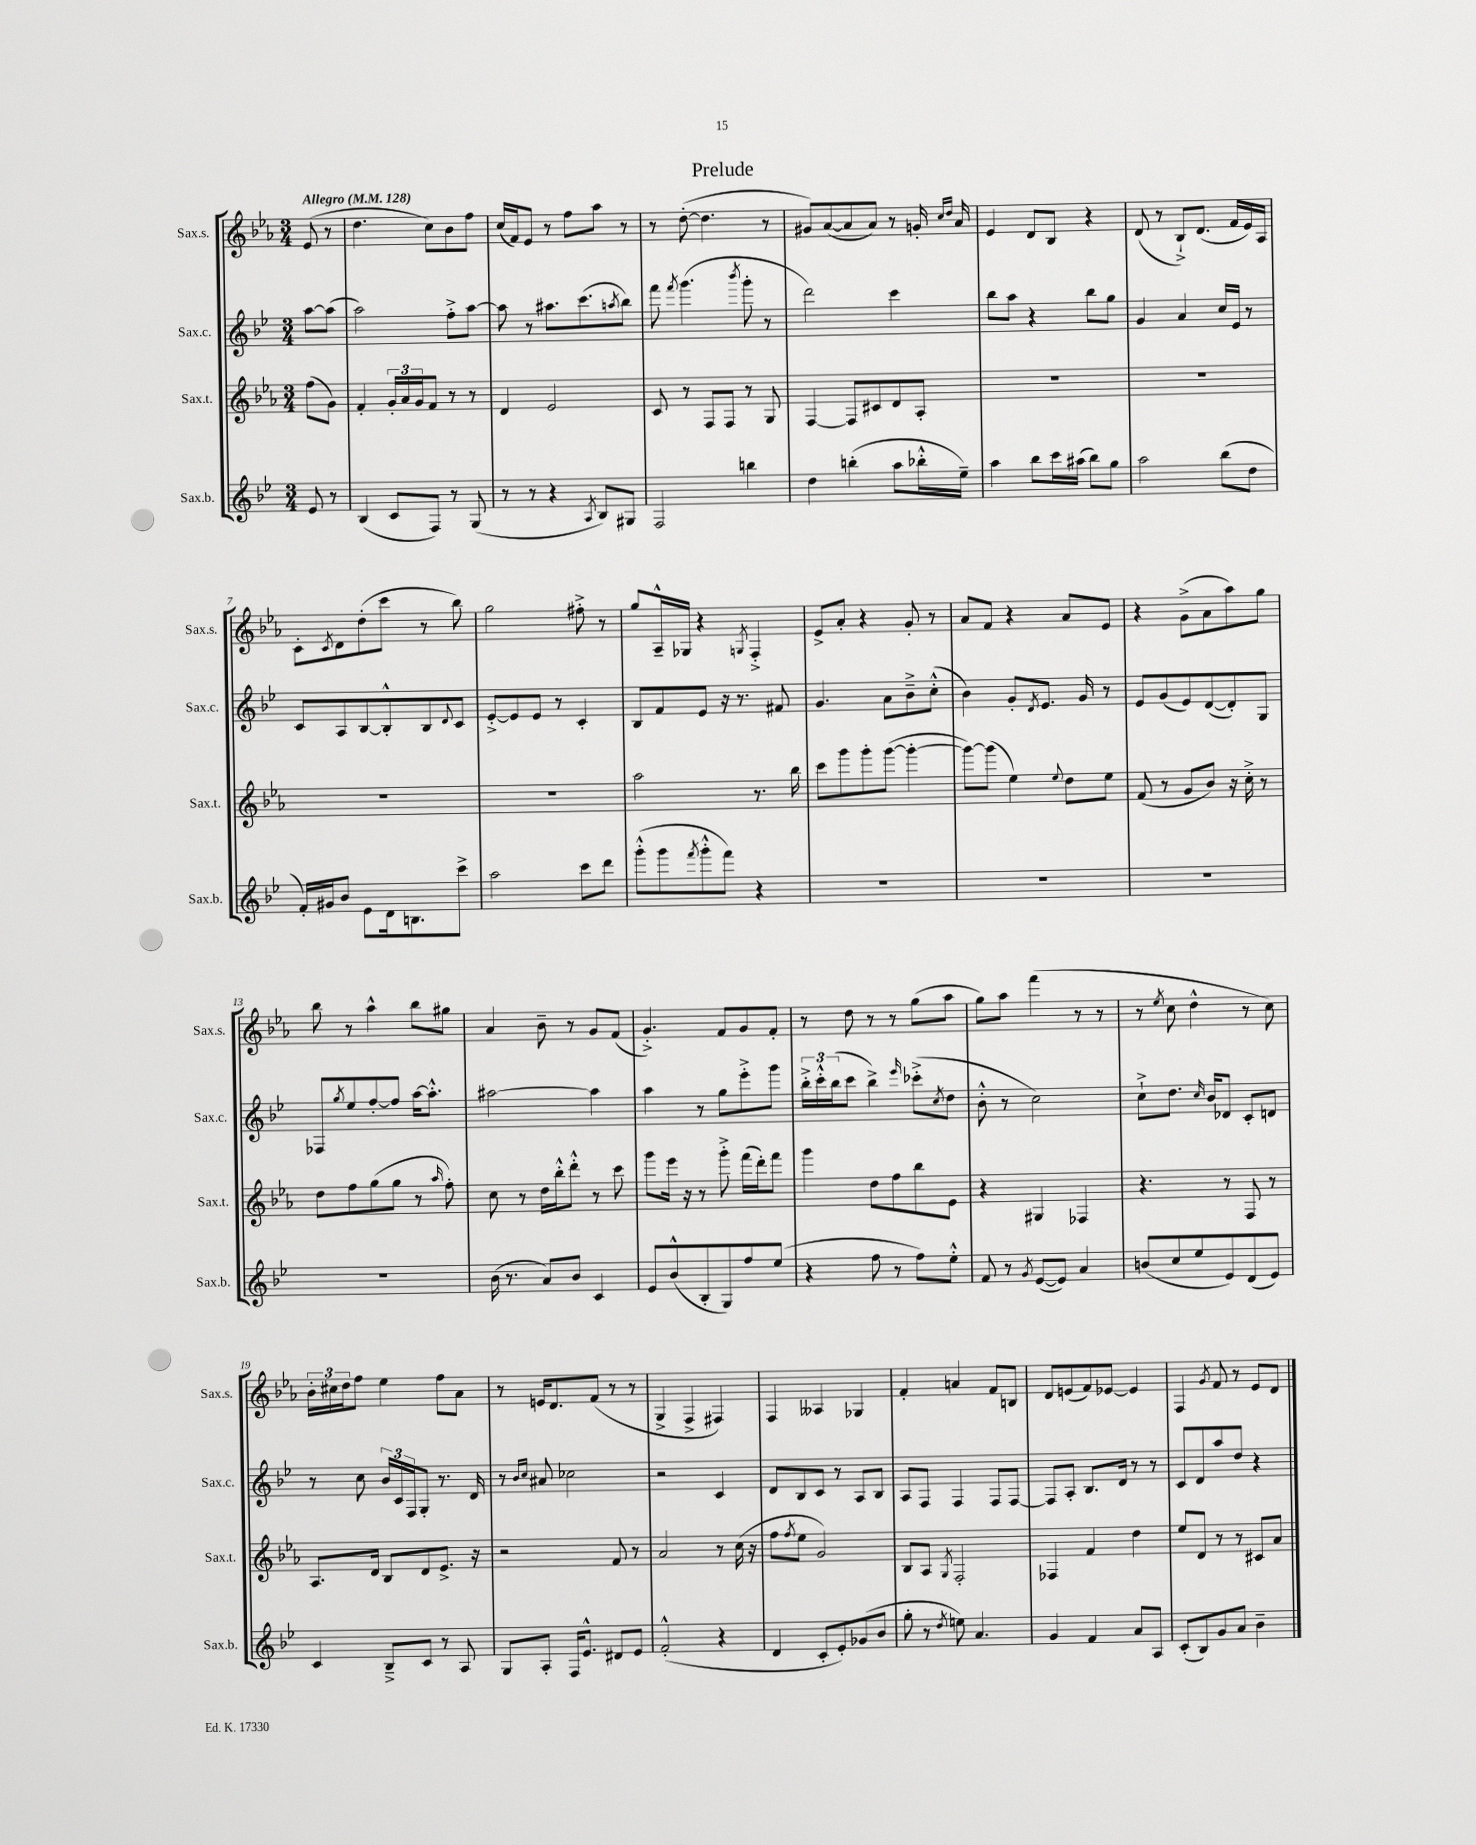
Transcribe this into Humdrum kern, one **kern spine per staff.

**kern	**kern	**kern	**kern
*staff4	*staff3	*staff2	*staff1
*clefG2	*clefG2	*clefG2	*clefG2
*k[b-e-]	*k[b-e-a-]	*k[b-e-]	*k[b-e-a-]
*M3/4	*M3/4	*M3/4	*M3/4
*MM128	*MM128	*MM128	*MM128
8e-	(8ff	[8aa	(8e-
8r	8g)	(8aa]	8r
=	=	=	=
(4B-	4f'	2aa)	4.dd
8c	24g'	.	.
.	24a-	.	.
.	24g	.	.
8F)	8f	.	8cc)
8r	8r	8ff'^	8b-
(8G	8r	[8aa	8ff
=	=	=	=
8r	4d	8aa]	(16cc
.	.	.	16f)
8r	.	8r	8e-
4r	2e-	8.aa#	8r
.	.	.	8ff
.	.	(8.ccc	.
8qA	.	.	.
8B-)	.	.	8aa-
.	.	8qaa	.
8G#	.	8bb-)	8r
=	=	=	=
2F	8c	8fff	8r
.	.	8qfff	.
.	8r	(4.ggg	([8dd'
.	8F	.	4.dd]
.	8F	.	.
.	.	8qbbb-	.
4bb	8r	8ggg'	.
.	8G	8r	8r
=	=	=	=
4dd	[4F	2ddd)	8g#)
.	.	.	([8a-
(4bb'	8F]	.	8a-]
.	8c#	.	8a-)
8aa	8d	4ccc	8r
16bb-'^^	8A-'	.	16g'
.	.	.	16qqcc
.	.	.	16qqdd
16ee-~)	.	.	16a-
=	=	=	=
4aa	2.r	8bb-	4e-
.	.	8aa	.
8bb-	.	4r	8d
16ccc	.	.	8B-
(16aa#	.	.	.
8bb-)	.	8bb-	4r
8gg	.	8gg	.
=	=	=	=
2aa	2.r	4g	(8d
.	.	.	8r
.	.	4a	8B-`^)
.	.	.	(8.d
(8bb-	.	16cc	.
.	.	16e-	16f
8dd	.	8r	16e-)
.	.	.	16A-
=	=	=	=
16f')	2.r	8c	8c'
16g#	.	.	.
.	.	.	8qc
8b-	.	8A	8d
8e-	.	[8B-	(8dd'
16d	.	8B-'^^]	8ccc
8.B	.	.	.
.	.	8B-	8r
.	.	8qqd	.
8ccc^	.	8c	8bb-)
=	=	=	=
2aa	2.r	[8e-'^	2gg
.	.	8e-]	.
.	.	8e-	.
.	.	8r	.
8ccc	.	4c'	8ff#'^
8ddd	.	.	8r
=	=	=	=
(8ggg'^^	2aa-	8B-	8gg
8ggg	.	8f	16A-~^^
.	.	.	16G-
8qfff	.	.	.
8ggg'^^	.	8e-	4r
8fff)	.	16r	.
.	.	8.r	.
.	.	.	8qG
4r	8.r	.	4F'^
.	.	8f#	.
.	16bb-	.	.
=	=	=	=
2.r	8ccc	4.g	8e-^
.	8ggg	.	8a-'
.	8ggg'	.	4r
.	([8ggg	8a	.
.	4ggg'_	8b-~^	8g'
.	.	(8cc'^^	8r
=	=	=	=
2.r	8ggg_)	4b-)	8a-
.	(8ggg]	.	8f
.	4ee-)	8g'	4r
.	.	8qd	.
.	.	8.e-	.
.	8qqee-	.	.
.	8dd	.	8a-
.	.	16g	.
.	8ee-	8r	8e-
=	=	=	=
2.r	(8f	8e-	4r
.	8r	(8g	.
.	8g	8e-)	(8g^
.	8b-)	([8d	8a-
.	16r	8d'])	8aa-)
.	16cc'^	.	.
.	8r	8G	8gg
=	=	=	=
2.r	8dd	8F-	8bb-
.	.	8qgg	.
.	8ff	8ee-	8r
.	(8gg	[8ff'	4aa-^^
.	8gg	8ff]	.
.	8r	[16aa	8bb-
.	.	8.aa'^^]	.
.	16qqaa-	.	.
.	8ff')	.	8gg#
=	=	=	=
(16b-	8cc	[2aa#	4a-
8.r	.	.	.
.	8r	.	.
8a)	16dd	.	8b-~
.	16bb-'^^	.	.
8b-	8ddd'^^	.	8r
4c	8r	4aa#]	8g
.	8ccc	.	(8f
=	=	=	=
8e-	8ggg	4aa	4.g'^)
(8b-^^	16eee-	.	.
.	16r	.	.
8B-'	8r	8r	.
8G)	8ggg'^	8gg	8f
8ff	(16fff	8eee-'^	8g
.	16ddd')	.	.
(8ee-	8fff	8ggg	8f'
=	=	=	=
4r	4ggg	24bb-'^	8r
.	.	24ccc'^^	.
.	.	(24bb-	.
.	.	8ccc	8dd
8ff	8dd	4bb-^)	8r
8r	8ff	.	8r
.	.	16qqeee-	.
8ff)	8bb-	(8ccc-'^	(8gg
.	.	8qcc	.
8ee-'^^	8e-	8dd	8aa-
=	=	=	=
8f	4r	8b-'^^	8gg)
8r	.	8r	8aa-
8qg	.	.	.
([8e-	4G#	2cc)	(4fff
8e-])	.	.	.
4a	4F-	.	8r
.	.	.	8r
=	=	=	=
(8b	4.r	8cc`^	8r
.	.	.	8qee-
8cc	.	8.dd	8cc
8ee-	.	.	4dd^^
.	.	16qqcc	.
.	.	16b-	.
8e-)	8r	8d-	.
(8d	8F	8c'	8r
8e-)	8r	8d	8cc)
=	=	=	=
4c	8.A-	8r	24b-'
.	.	.	24cc#
.	.	.	24dd
.	.	8cc	8ff
.	16d	.	.
8B-~^	8B-	24b-	4ee-
.	.	24c	.
.	.	24F	.
8c	8d	8G'	.
8r	8.e-^	8.r	8ff
8A	.	.	8a-
.	16r	16d	.
=	=	=	=
8G	2r	8r	8r
.	.	16qqb-	.
.	.	16qqcc	.
8A'	.	8a#	16e
.	.	.	8.d
16F	.	2cc-	.
8.e-^^	.	.	.
.	.	.	(8f
8d#	8f	.	8r
8e-	8r	.	8r
=	=	=	=
(2f'^^	2a-	2r	4G^
.	.	.	4F^
4r	8r	4c	4F#)
.	(16cc	.	.
.	16r	.	.
=	=	=	=
4d	8ff	8d	4F
.	8qff	.	.
.	8ee-	8B-	.
8c'	2g)	8c	4A--
8e-')	.	8r	.
(8g-	.	8A	4G-
8b-	.	8B-	.
=	=	=	=
8gg'	8B-	8A	4f'
8r	8A-	8F	.
8qdd	8qG	.	.
8ee)	2F'	4F	4a
4.a	.	.	.
.	.	8F	8f
.	.	[8F	8B
=	=	=	=
4g	4F-	8F]	8d
.	.	8A'	(8e
4f	4f	8.B-	8f)
.	.	.	[8e-
.	.	16d	.
8a	4dd	8r	4e-]
8A	.	8r	.
=	=	=	=
(8c'	8ee-	8c	4F
8B-)	8d	8d	.
.	.	.	8qg
8g	8r	8aa	8f
8a	8r	8dd	8r
4b-~	8c#	4r	8e-
.	8a-	.	8d
==	==	==	==
*-	*-	*-	*-
